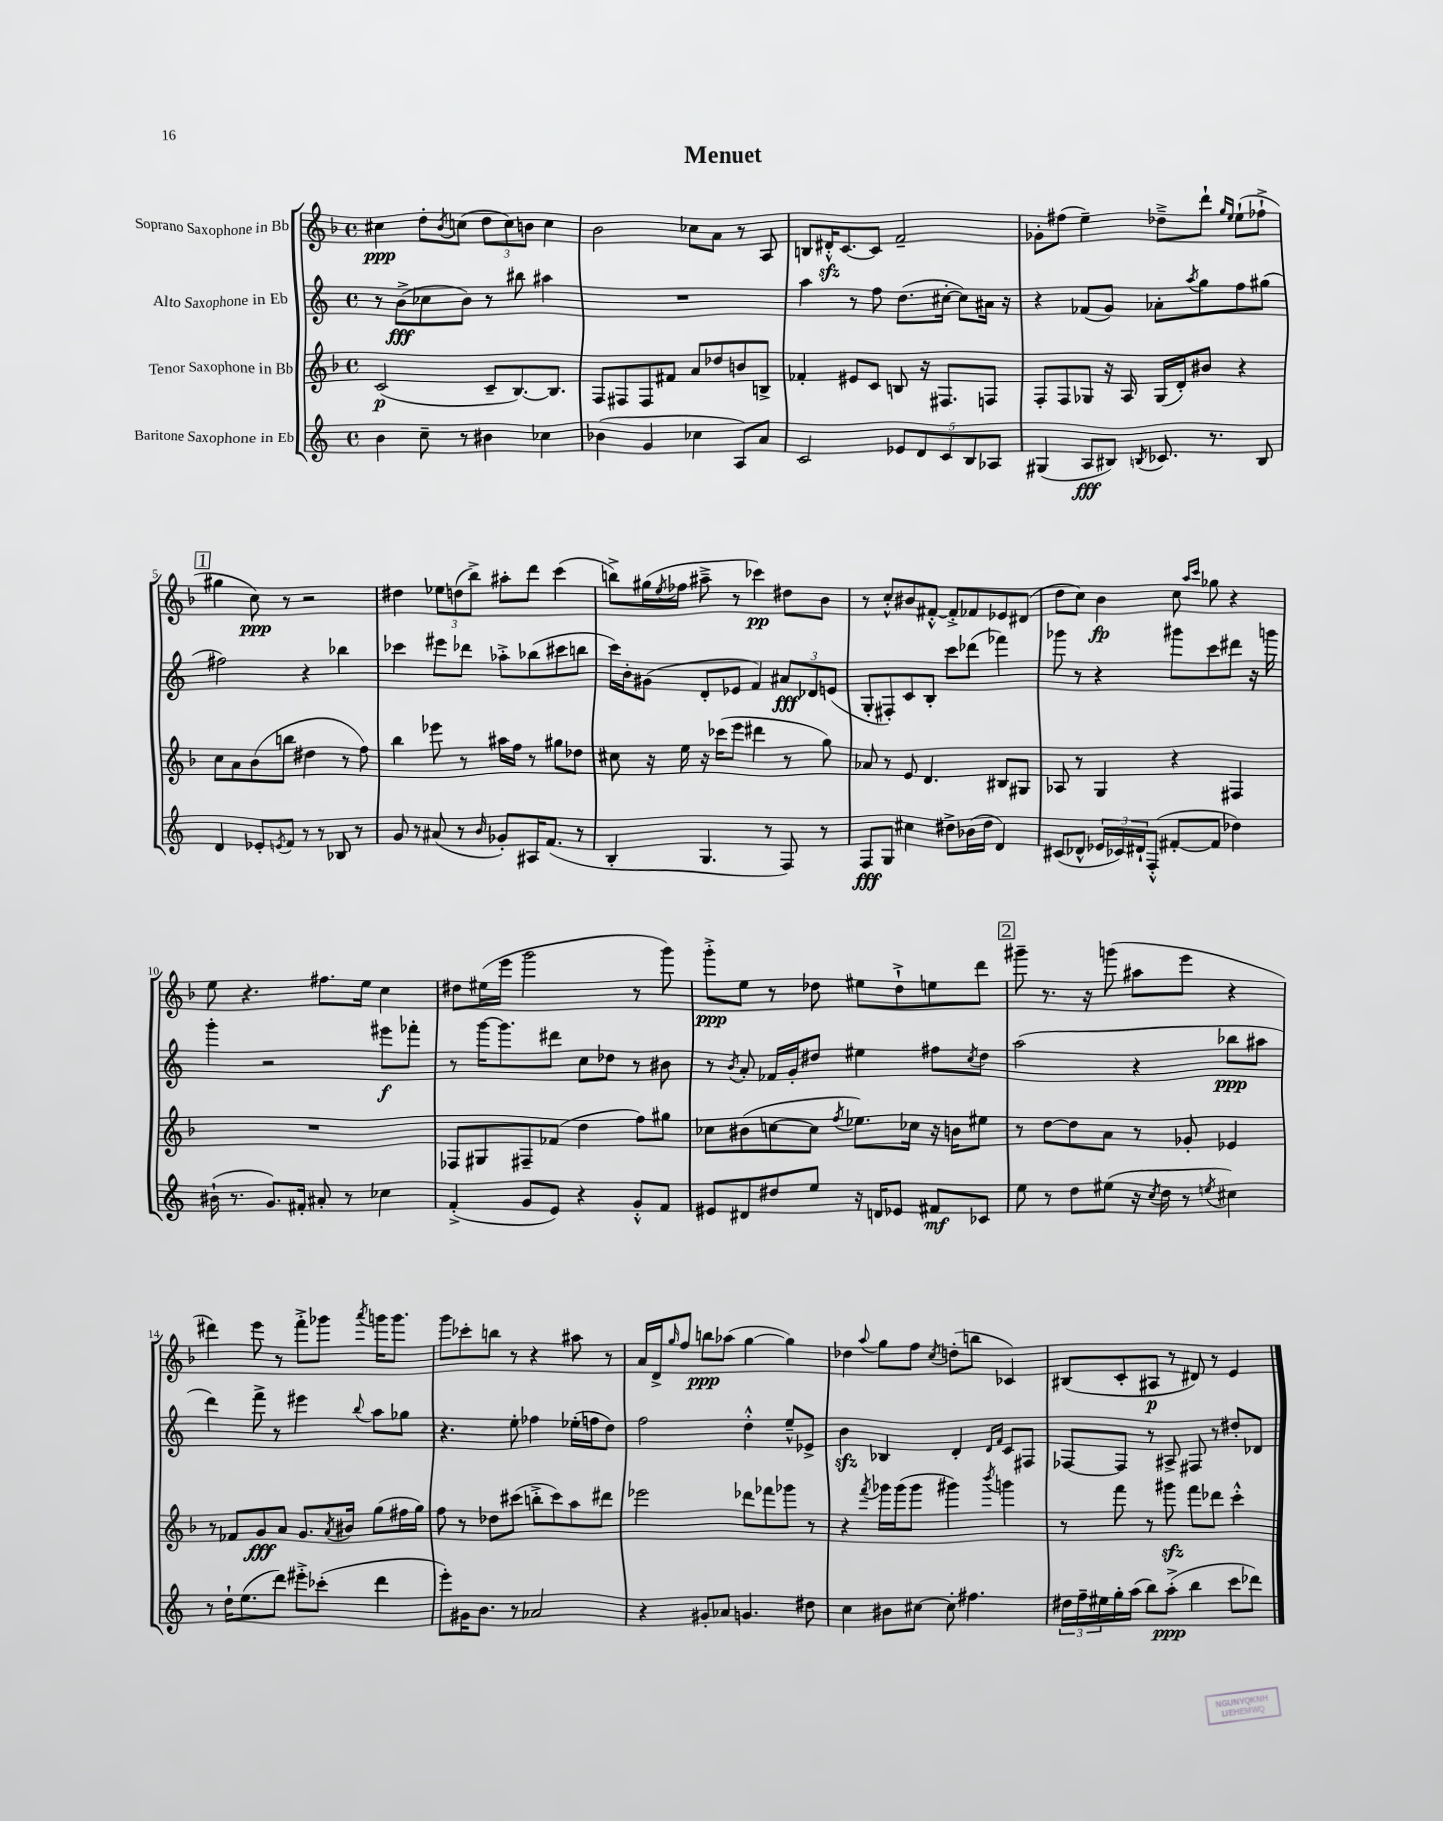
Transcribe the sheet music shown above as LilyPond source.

\header { title = "Menuet" }
<<
\new StaffGroup <<
\new Staff = "s0" \with { instrumentName = "Soprano Saxophone in Bb" } {
    \clef treble \key f \major \defaultTimeSignature \time 4/4
    cis''4\ppp d''8-. \acciaccatura { bes'8 } c''8( \tuplet 3/2 { d''8 c''8) b'8 } c''4 |
    bes'2 ces''8 a'8 r8 a8 |
    b8 dis'16-.-^\sfz c'8.~ c'8 f'2-- |
    ges'8-. fis''8( e''4--) des''8---> d'''8-! \grace { g''16 e''16 } e''8-!( fes''8-!-> |
    \mark \markup { \box "1" } gis''4 c''8\ppp) r8 r2 |
    dis''4 \tuplet 3/2 { ees''8 d''8( bes''8->) } ais''8-. d'''8 c'''4( |
    b''8->) gis''16( \acciaccatura { e''8 } fes''16 ais''8---> r8 ces'''4\pp) dis''8 bes'8 |
    r8 c''8-.-^ bis'8 fis'8~-.-^ fis'8-.-> fes'8 ees'8 dis'8( |
    d''8 c''8) bes'4\fp c''8 \grace { a''16 c'''16 } ges''8 r4 |
    e''8 r4. fis''8. e''16 c''4 |
    dis''8 eis''16( e'''16 g'''2 r8 g'''8) |
    g'''8-.->\ppp e''8 r8 des''8 eis''8 des''8-!-> e''8 d'''8 |
    \mark \markup { \box "2" } gis'''8-- r8. r16 g'''8( ais''8 e'''8 r4 |
    dis'''4) e'''8 r8 f'''8-.-> ges'''8 \acciaccatura { a'''8 } g'''16 g'''8. |
    g'''8 ces'''8-. b''8 r8 r4 ais''8 r8 |
    a'16 d'16-> \grace { g''16 } f''8 b''8\ppp aes''8( g''4~ g''4) |
    des''4 \appoggiatura { a''8 } g''8 f''8 \acciaccatura { c''8 } d''8-.( b''8 ces'4) |
    bis8( c'8-. ais8\p r8 dis'8) r8 e'4 \bar "|." |
}
\new Staff = "s1" \with { instrumentName = "Alto Saxophone in Eb" } {
    \clef treble \key c \major \defaultTimeSignature \time 4/4
    r8 b'8->\fff( ces''8 b'8) r8 bis''8 ais''4 |
    R1 |
    a''4 r8 f''8 d''8.( cis''16~-. cis''8) ais'16 r16 |
    r4 fes'8( g'8) aes'8-. \acciaccatura { a''8 } g''8 f''8 gis''8( |
    \mark \markup { \box "1" } fis''2) r4 bes''4 |
    ces'''4 eis'''8 des'''8 aes''8-.-> bes''8( cis'''8 b''8 |
    c'''16) b'16-. gis'8( d'8-. ees'8 f'4) \tuplet 3/2 { ais'8\fff des'8 e'8( } |
    g8-. fis8-.) c'8 b8-. c'''8 des'''8( fes'''4) |
    ges'''8 r8 r4 gis'''8 c'''8 dis'''8 r16 g'''16 |
    g'''4-. r2 eis'''8\f fes'''8-. |
    r8 g'''16~ g'''8. dis'''8 c''8 des''8 r8 bis'8 |
    r8 \acciaccatura { b'8 } a'8-. fes'16 g'16-. dis''8 eis''4 fis''8 \acciaccatura { c''8 } dis''8 |
    \mark \markup { \box "2" } a''2( r4 bes''8\ppp ais''8 |
    d'''4) f'''8-> r8 eis'''4 \appoggiatura { b''8 } a''8 ges''8 |
    r4. e''8-. fes''4 ees''16-.( f''16 d''8) |
    f''2 d''4-.-^ e''8---^ ees'8-> |
    b'4\sfz bes4 d'4-. \grace { d'16 f'16 } c'8 fis8 |
    fes8~ fes8 r8 ais8-> fis8 r8 dis''8-. des'8 \bar "|." |
}
\new Staff = "s2" \with { instrumentName = "Tenor Saxophone in Bb" } {
    \clef treble \key f \major \defaultTimeSignature \time 4/4
    c'2\p( c'8-- bes8.~) bes8. |
    f8 fis8 fis8 fis'8 a'8 des''8 b'8 b8-> |
    fes'4-. eis'8 c'8 b8 r16 fis8. f8 |
    f8-. f8 ges8 r16 a16 ges16( d'16-.) bis'8 r4 |
    \mark \markup { \box "1" } c''8 a'8 bes'8( b''8 dis''4 r8 f''8) |
    bes''4 ees'''8 r8 ais''16 f''16 r8 gis''8 des''8 |
    cis''8 r16 e''16 r16 ces'''16( e'''8 dis'''4 r8 g''8) |
    aes'8 r8 e'8 d'4. bis8 gis8 |
    aes8 r8 g4 r4 fis4 |
    R1 |
    fes8 gis8 fis8-- fes'8( d''4 f''8) gis''8 |
    ces''8 bis'8( c''8~ c''8 \acciaccatura { f''8 } ees''8.) ces''16 r16 b'16 eis''8 |
    \mark \markup { \box "2" } r8 d''8~ d''8 a'8 r8 ges'8-. ees'4 |
    r8 fes'8 g'8\fff a'8 g'8. \acciaccatura { a'8 } bis'16 g''8( fis''16 g''16) |
    f''8 r8 des''8 cis'''8( b''8-.-> cis'''8) a''8 dis'''8 |
    ees'''2 des'''8 fes'''8 ges'''8 r8 |
    r4 \acciaccatura { f'''8 } ges'''16 ges'''16( ges'''8 gis'''4) \acciaccatura { bes'''8 } g'''4 |
    r8 f'''8 r8 gis'''8\sfz f'''8 des'''8 c'''4-.-^ \bar "|." |
}
\new Staff = "s3" \with { instrumentName = "Baritone Saxophone in Eb" } {
    \clef treble \key c \major \defaultTimeSignature \time 4/4
    b'4 c''8-- r8 bis'4 ces''4 |
    bes'4( g'4 ces''4 a8) a'8 |
    c'2 \tuplet 5/4 { ees'8 d'8 c'8 b8 aes8 } |
    gis4( a8\fff bis8) \acciaccatura { b8 } ces'8. r8. b8 |
    \mark \markup { \box "1" } d'4 ees'8-. \acciaccatura { e'8 } f'8 r8 r8 bes8 r8 |
    g'8 r8 ais'8( r8 \grace { b'16 } ges'8-.) ais16 f'8.( r8 |
    b4-. g4. r8 f8) r8 |
    f8\fff g8 cis''4 dis''8-> bes'16( dis''16 d'4) |
    cis'8( des'8-^ \tuplet 3/2 { ees'16 ces'16) dis'16-! } f8-.-^( fis'8~-. fis'8 des''4) |
    bis'16-!( r8. g'8.) fis'16-. ais'8-. r8 ces''4 |
    f'4-.->( g'8 e'8) r4 g'8-.-^ f'8 |
    eis'8 dis'8 dis''8 e''8 r16 d'16 ees'8 fis'8\mf ces'8 |
    \mark \markup { \box "2" } e''8 r8 d''8 eis''8( r16 \acciaccatura { c''8 } d''16 r8 \acciaccatura { e''8 } cis''4) |
    r8 d''16-! e''8.( d'''8) eis'''8-.-> ces'''8-.( d'''4 |
    e'''8-.) gis'16 b'8. r8 aes'2 |
    r4 gis'8-. aes'8 g'4. dis''8 |
    c''4 bis'8 cis''8~ cis''8-. fis''4. |
    \tuplet 3/2 { dis''16 f''16-- eis''16 } g''16-. a''16( b''8) a''8-.->\ppp( b''4 c'''8 des'''8) \bar "|." |
}
>>
>>
